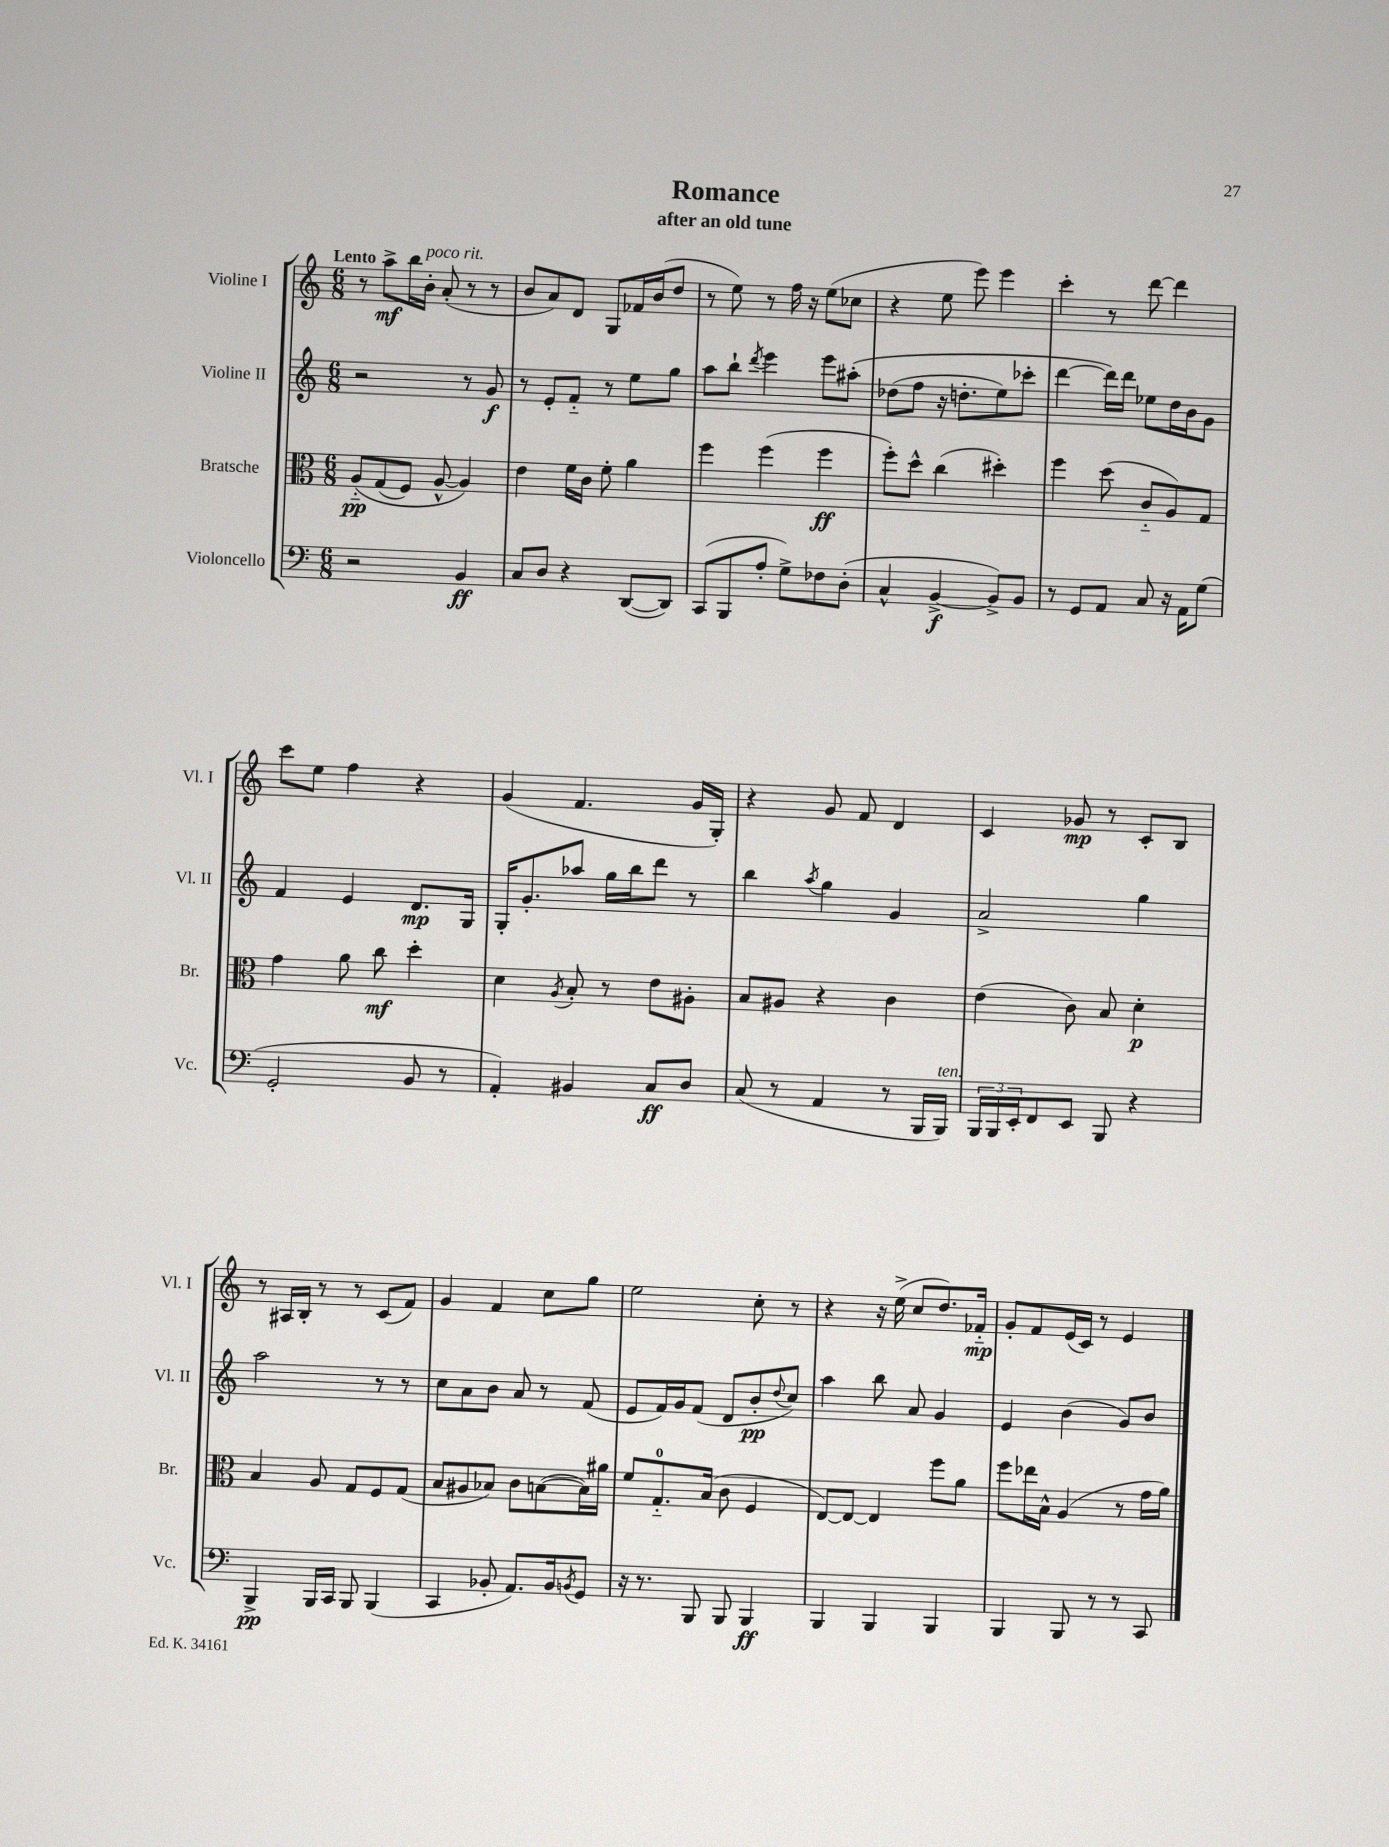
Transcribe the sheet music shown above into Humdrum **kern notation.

**kern	**kern	**kern	**kern
*staff4	*staff3	*staff2	*staff1
*clefF4	*clefC3	*clefG2	*clefG2
*k[]	*k[]	*k[]	*k[]
*M6/8	*M6/8	*M6/8	*M6/8
2r	&(8A'~	2r	8r
.	(8G	.	8aa^
.	8F)	.	16bb
.	.	.	16b'
.	[8A^^	.	(8a'
4BB	4A]&)	8r	8r
.	.	8g	8r
=	=	=	=
8C	4e	8r	8b
8D	.	8e'	8a)
4r	16f	8f'~	8d
.	16c	.	.
.	8f'	8r	8G
([8DD	4a	8ee	16f-
.	.	.	(16b
8DD])	.	8gg	8dd
=	=	=	=
(8CC	4ff	8aa	8r
8BBB	.	8bb`	8ee)
.	.	8qddd	.
8A'	(4ff	4eee	8r
8G^)	.	.	16ff
.	.	.	16r
8F-	4ff	8eee	(8ee
(8D'	.	&(8aa#'	8cc-
=	=	=	=
4C^^	8ff')	(8dd-	4r
.	8dd^^	8ff	.
[4BB^	(4cc	16r	8ee
.	.	8.dd'	.
.	.	.	8eee)
8BB^])	4dd#')	8ee)	4eee
8BB	.	8ccc-'	.
=	=	=	=
8r	4ff	[4ddd	4ccc'
8GG	.	.	.
8AA	(8dd	16ddd]&)	8r
.	.	16ddd	.
8C	8c'~	8ee-	[8ddd
16r	8A)	16dd	4ddd]
16AA	.	16b	.
(8G	8G	8g	.
=	=	=	=
2GG'	4g	4f	8ccc
.	.	.	8ee
.	8a	4e	4ff
.	8cc	.	.
8BB	4dd'	8.d	4r
8r	.	.	.
.	.	16G	.
=	=	=	=
4AA')	4d	16G'	(4g
.	.	8.g'	.
.	8qA	.	.
4BB#	8B'	8aa-	4.f
.	8r	16gg	.
.	.	16bb	.
8C	8e	8ddd	.
8D	8A#'	8r	16g
.	.	.	16G')
=	=	=	=
(8C	8B	4bb	4r
8r	8A#	.	.
.	.	8qaa	.
4AA	4r	4gg	8g
.	.	.	8f
8r	4c	4g	4d
16BBB	.	.	.
16BBB)	.	.	.
=	=	=	=
24BBB	(4e	2a^	4c
24BBB	.	.	.
24EE'	.	.	.
8FF	.	.	.
8EE	8c)	.	8g-
8BBB	8B	.	8r
4r	4d'	4gg	8c'
.	.	.	8B
=	=	=	=
4BBB^	4B	2aa	8r
.	.	.	16A#
.	.	.	16B'
16BBB	8A	.	8r
16CC	.	.	.
8BBB	8G	.	8r
(4BBB	8F	8r	(8c
.	(8G	8r	8f)
=	=	=	=
4CC	8B	8cc	4g
.	8A#	8a	.
8BB-'	8B-)	8b	4f
8.AA)	8c	8a	.
.	([8B	8r	8cc
16BB-	.	.	.
8qBB	.	.	.
8GG	16B])	(8f	8gg
.	16a#	.	.
=	=	=	=
16r	8f	8e	2ee
8.r	.	.	.
.	8.G'~	16f)	.
.	.	16g	.
8BBB	.	(8f	.
.	(16B	.	.
8BBB	8c	8d	.
4BBB	4F	8b'	8cc'
.	.	8qqdd	.
.	.	8cc)	8r
=	=	=	=
4BBB	[8E)	4aa	4r
.	8E_	.	.
4BBB	4E]	8bb	16r
.	.	.	(16ee^
.	.	8a	8cc
4BBB	8ff	4g	8.dd)
.	8a	.	.
.	.	.	16f-'~
=	=	=	=
4BBB	8ff	4e	8g'
.	16ee-	.	8f
.	16B^^	.	.
8BBB	(4A	(4b	(16e
.	.	.	16c)
8r	.	.	8r
8r	8r	8g)	4e
8CC	16g	8b	.
.	16a)	.	.
==	==	==	==
*-	*-	*-	*-
